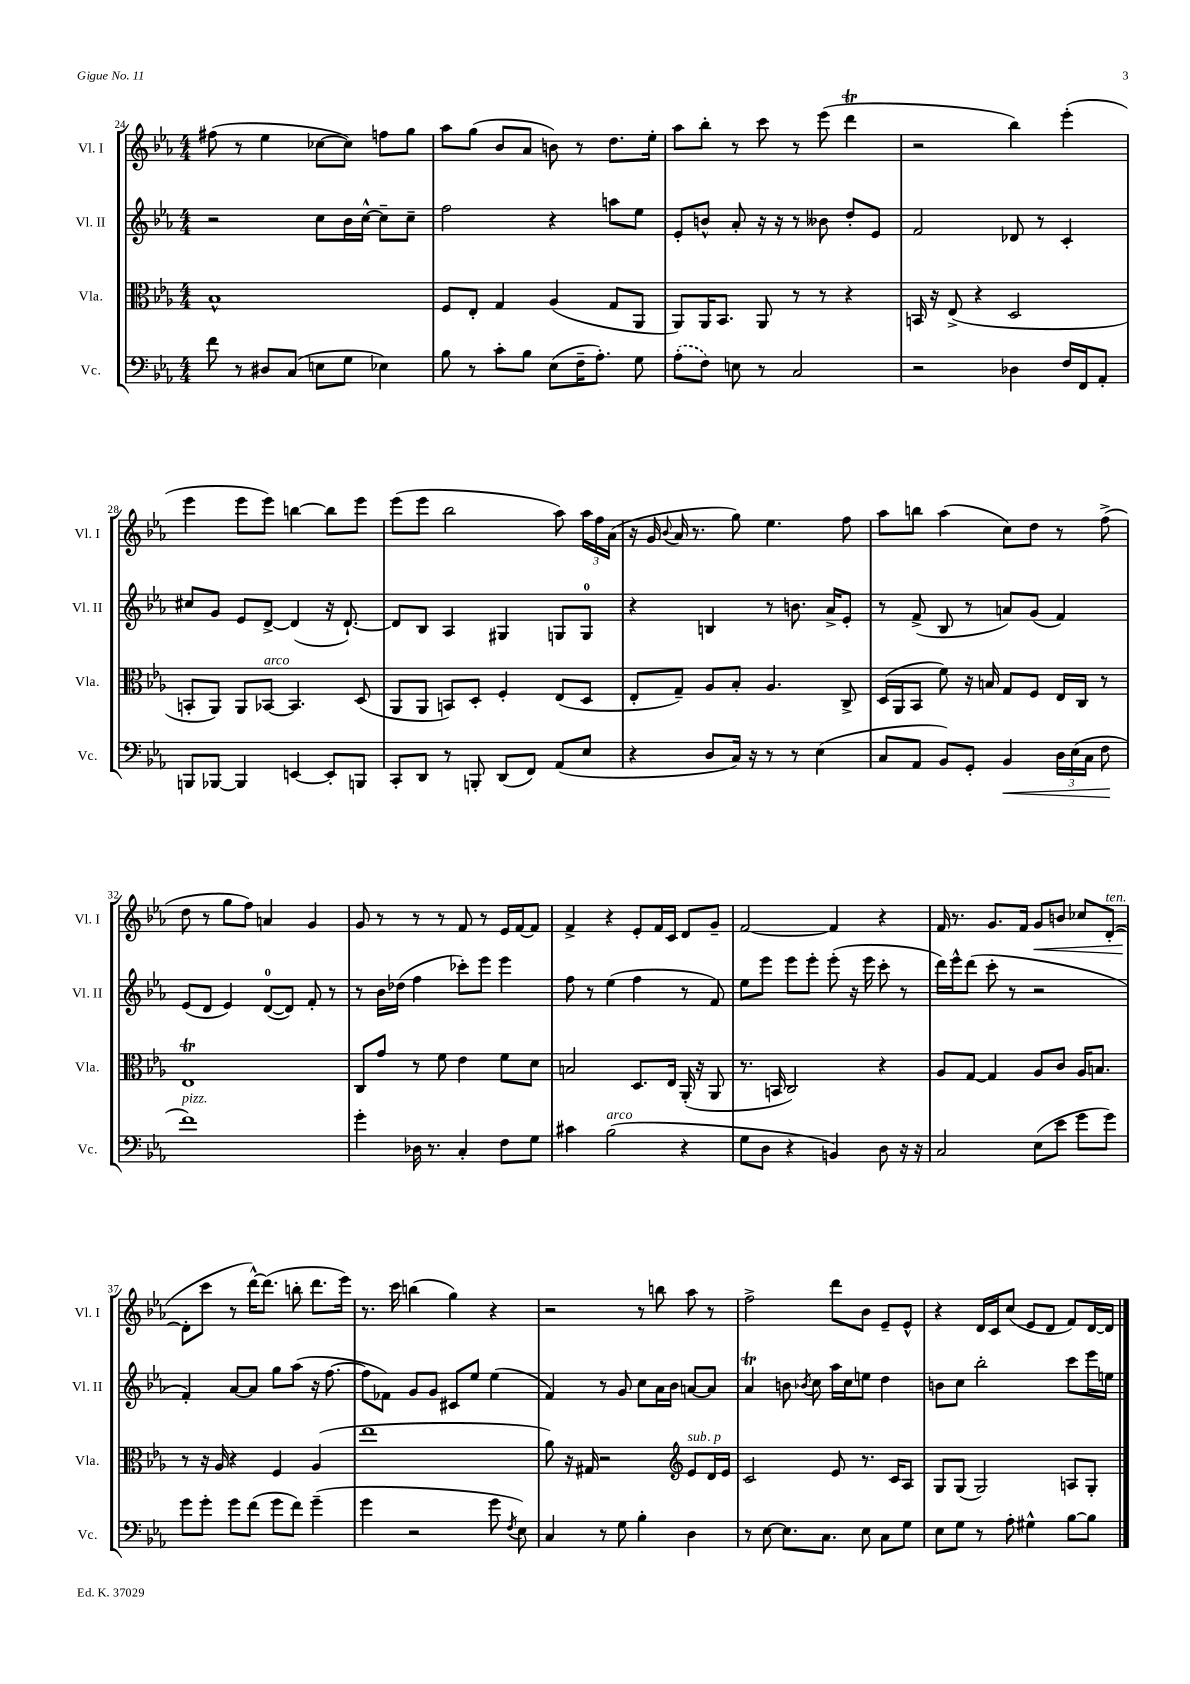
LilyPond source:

<<
\new StaffGroup <<
\new Staff = "s0" \with { instrumentName = "Vl. I" shortInstrumentName = "Vl. I" } {
    \clef treble \key ees \major \numericTimeSignature \time 4/4
    \autoBeamOff fis''8( r8 ees''4 ces''8[~ ces''8]) f''8[ g''8] |
    aes''8[ g''8]( bes'8[ aes'8] b'8) r8 d''8.[ ees''16]-. |
    aes''8[ bes''8]-. r8 c'''8 r8 ees'''8( d'''4\trill |
    r2 bes''4) ees'''4-.( |
    ees'''4 ees'''8[ ees'''8]) b''4~ b''8[ ees'''8] |
    ees'''8[( ees'''8] bes''2 aes''8) \tuplet 3/2 { aes''16[ f''16 aes'16]( } |
    r16 g'16 \appoggiatura { bes'8 } aes'16 r8. g''8) ees''4. f''8 |
    aes''8[ b''8] aes''4( c''8[) d''8] r8 f''8->( |
    d''8 r8 g''8[ f''8]) a'4 g'4 |
    g'8 r8 r8 r8 f'8 r8 ees'16[ f'16~ f'8] |
    f'4-> r4 ees'8[-. f'16 c'16] d'8[ g'8]-- |
    f'2~ f'4 r4 |
    f'16 r8. g'8.[ f'16] g'8[\< b'8] ces''8[ d'8]~-.^\markup { \italic "ten." }( |
    d'8[-.\! c'''8] r8 d'''16[~-^) d'''8.]( b''8-. d'''8.[ ees'''16]) |
    r8. c'''16 b''4( g''4) r4 |
    r2 r8 b''8 aes''8 r8 |
    f''2-> d'''8[ bes'8] ees'8[-- ees'8]-^ |
    r4 d'16[ c'16 c''8]( ees'8[ d'8] f'8[) d'16~ d'16] \bar "|." |
}
\new Staff = "s1" \with { instrumentName = "Vl. II" shortInstrumentName = "Vl. II" } {
    \clef treble \key ees \major \numericTimeSignature \time 4/4
    \autoBeamOff r2 c''8[ bes'16 c''16]~-^ c''8[-- c''8]-- |
    f''2 r4 a''8[ ees''8] |
    ees'8[-. b'8]-^ aes'8-. r16 r16 r8 beses'8 d''8[-. ees'8] |
    f'2 des'8 r8 c'4-. |
    cis''8[ g'8] ees'8[ d'8]~-> d'4( r16 d'8.~-!) |
    d'8[ bes8] aes4 gis4 g8[ g8]-0 |
    r4 b4 r8 b'8. aes'16[-> ees'8]-. |
    r8 f'8->( bes8 r8 a'8[) g'8]( f'4) |
    ees'8[( d'8] ees'4) d'8[-0~( d'8]) f'8-. r8 |
    r8 bes'16[ des''16]( f''4 ces'''8[-.) ees'''8] ees'''4 |
    f''8 r8 ees''4( f''4 r8 f'8) |
    ees''8[ ees'''8] ees'''8[ ees'''8]-. ees'''8-.( r16 ees'''16 c'''8-. r8 |
    d'''16[) ees'''16-^ d'''8]( c'''8-. r8 r2 |
    f'4-.) aes'8[~ aes'8] g''8[ aes''8]( r16 f''8.~ |
    f''8[ fes'8]) g'8[ g'8] cis'8[ ees''8] ees''4( |
    f'4) r8 g'8 c''8[ aes'16 bes'16] a'8[~ a'8] |
    aes'4\trill b'8 \acciaccatura { bes'8 } c''8 aes''16[ c''16 e''8] d''4 |
    b'8[ c''8] bes''2-. c'''8[ ees'''16 e''16] \bar "|." |
}
\new Staff = "s2" \with { instrumentName = "Vla." shortInstrumentName = "Vla." } {
    \clef alto \key ees \major \numericTimeSignature \time 4/4
    \autoBeamOff bes1-^ |
    f8[ ees8]-. g4 aes4( g8[ aes,8] |
    aes,8[) aes,16 bes,8.] aes,8 r8 r8 r4 |
    b,16 r16 ees8->( r4 d2 |
    b,8[-. aes,8]) aes,8[ bes,8]~^\markup { \italic "arco" } bes,4. d8( |
    aes,8[ aes,8] b,8[) d8]-. f4-. ees8[( d8] |
    ees8[-. g8]--) aes8[ bes8]-. aes4. c8-> |
    d16[( aes,16 bes,8] f'8) r16 b16 g8[ f8] ees16[ c16] r8 |
    ees1\trill |
    c8[ g'8] r8 f'8 ees'4 f'8[ d'8] |
    b2 d8.[ ees16] aes,16-.( r16 aes,8 |
    r8. b,16 c2) r4 |
    aes8[ g8]~ g4 aes8[ c'8] aes16[ b8.] |
    r8 r16 aes16 r4 f4 aes4( |
    ees''1 |
    aes'8) r16 gis16 r2 \clef treble ees'8[^\markup { \italic "sub. p" } d'16 ees'16] |
    c'2 ees'8 r8. c'16[ aes8] |
    g8[ g8]( g2) a8[ g8]-. \bar "|." |
}
\new Staff = "s3" \with { instrumentName = "Vc." shortInstrumentName = "Vc." } {
    \clef bass \key ees \major \numericTimeSignature \time 4/4
    \autoBeamOff f'8 r8 dis8[ c8]( e8[ g8] ees4) |
    bes8 r8 c'8[-. bes8] ees8[( f16-- aes8.]-.) g8 |
    \once \slurDashed aes8[-.( f8]) e8 r8 c2 |
    r2 des4 f16[ f,16 aes,8]-. |
    b,,8[ bes,,8]~ bes,,4 e,4~ e,8[-. b,,8] |
    c,8[-. d,8] r8 b,,8-. d,8[( f,8]) aes,8[( ees8] |
    r4 d8[ c16]) r16 r8 r8 ees4( |
    c8[ aes,8] bes,8[) g,8]-. bes,4\< \tuplet 3/2 { d16[ ees16( c16] } f8\! |
    f'1^\markup { \italic "pizz." }) |
    g'4-. des16 r8. c4-. f8[ g8] |
    cis'4 bes2^\markup { \italic "arco" }( r4 |
    g8[ d8] r4 b,4) d8 r16 r16 |
    c2 ees8[( ees'8] g'8[ g'8]) |
    g'8[ g'8]-. g'8[ f'8]( g'8[ f'8]) g'4--( |
    g'4 r2 g'8 \acciaccatura { f8 } ees8) |
    c4 r8 g8 bes4-. d4 |
    r8 ees8~ ees8.[ c8.] ees8 c8[ g8] |
    ees8[ g8] r8 aes8-. gis4-^ bes8[~ bes8] \bar "|." |
}
>>
>>
\layout { \context { \Score currentBarNumber = #24 } }
